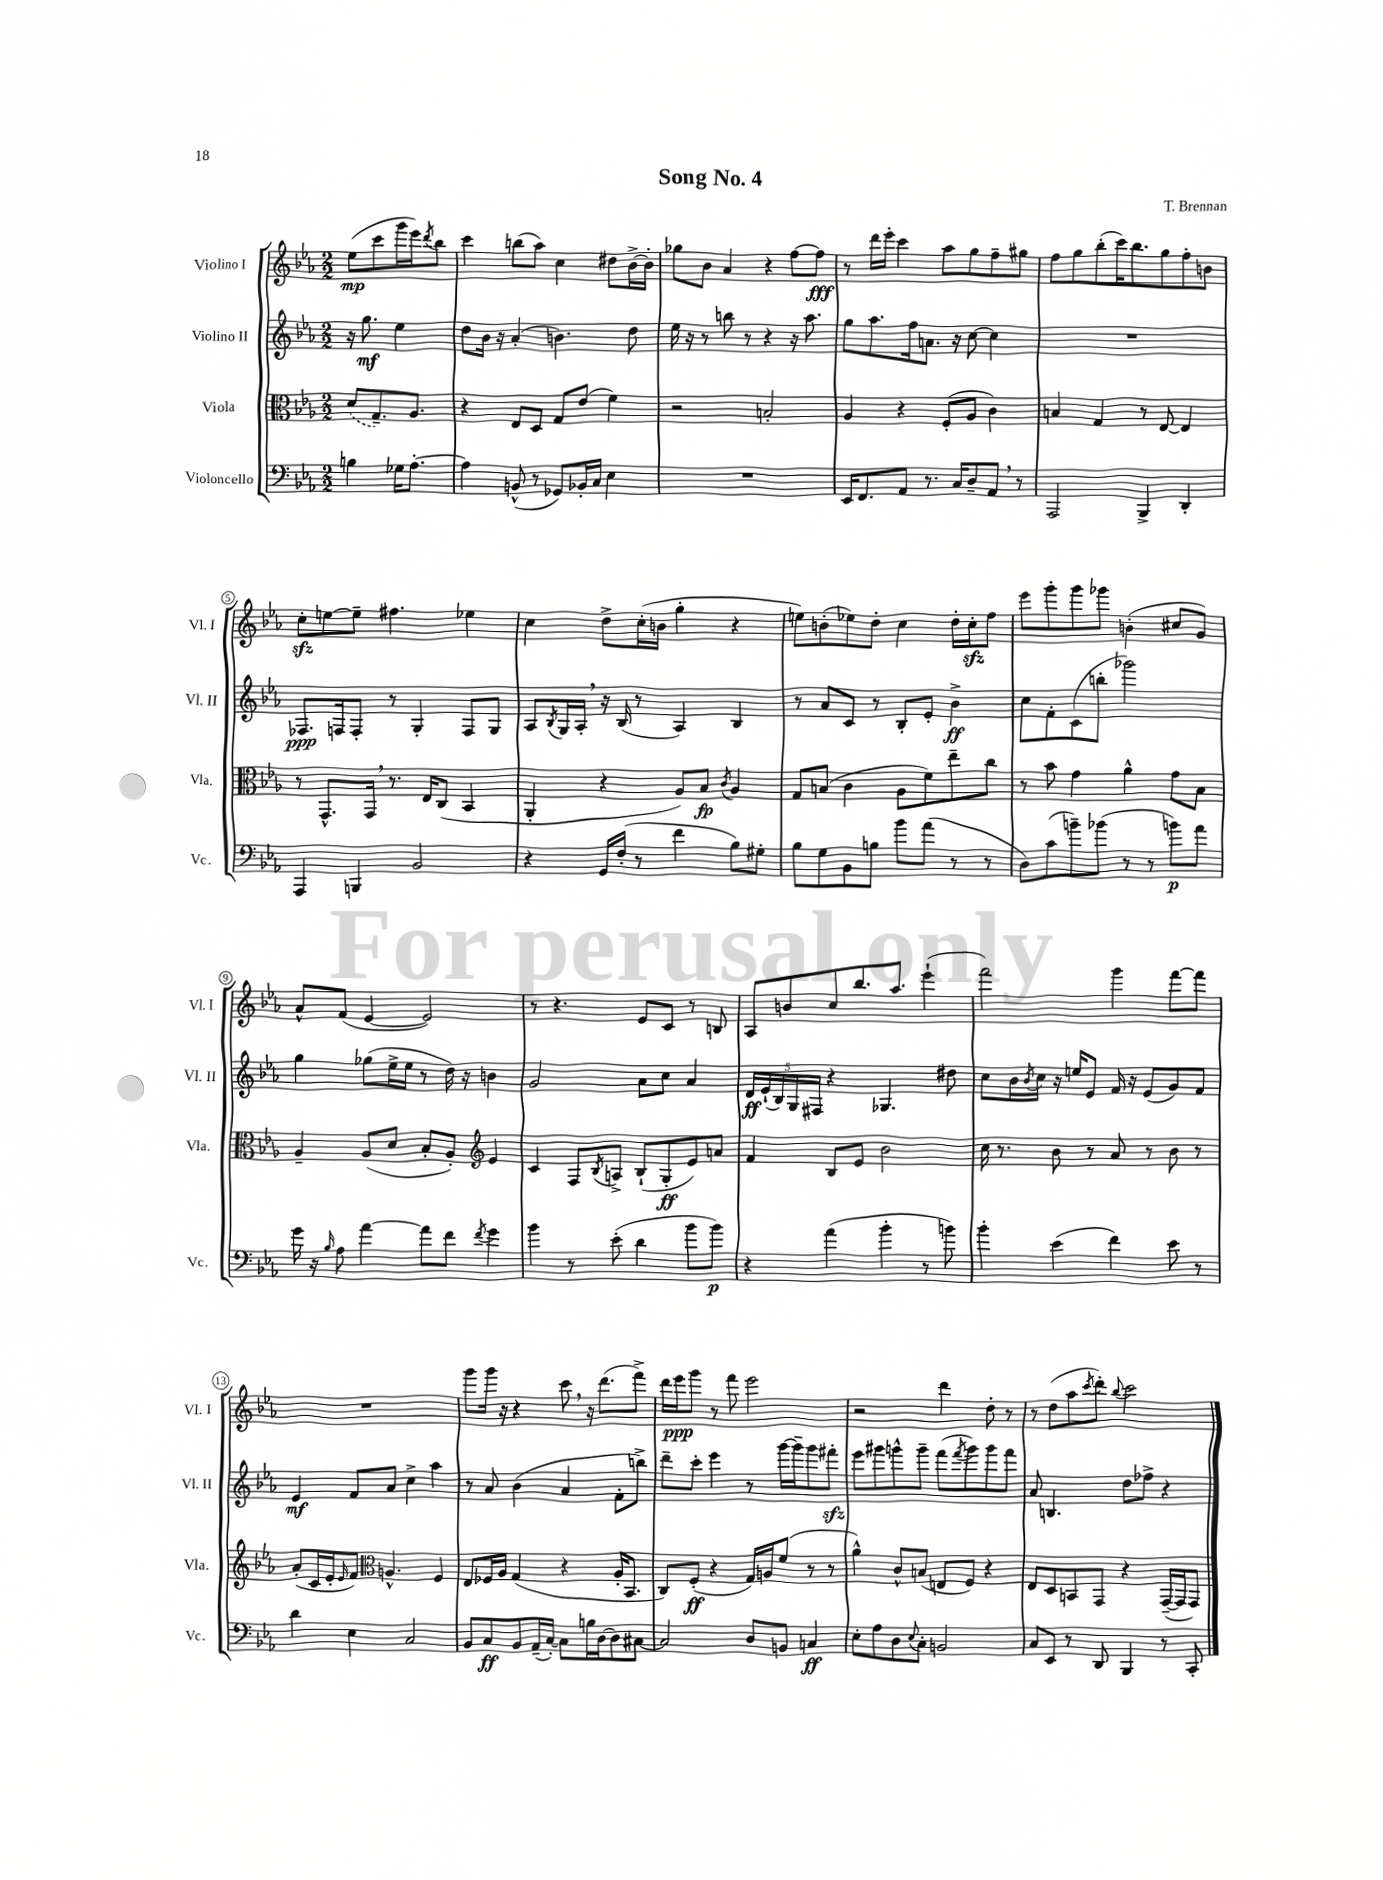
\header { title = "Song No. 4" composer = "T. Brennan" }
<<
\new StaffGroup <<
\new Staff = "s0" \with { instrumentName = "Violino I" shortInstrumentName = "Vl. I" } {
    \clef treble \key ees \major \numericTimeSignature \time 2/2 \partial 2
    ees''8\mp( c'''8 g'''16 ees'''16) \acciaccatura { d'''8 } bes''8 |
    c'''4 b''8( aes''8) c''4 dis''8 bes'16~-> bes'16-. |
    ges''8 bes'8 aes'4 r4 f''8~ f''8\fff |
    r8 d'''16 ees'''16-. c'''4 aes''8 g''8 f''8-- gis''8 |
    f''8 g''8 bes''8-.( c'''16) bes''8. g''8 f''8-. b'8 |
    c''8-.\sfz e''8~ e''8-- fis''4. ees''4 |
    c''4 d''8-> c''16-.( b'16 g''4-. r4 |
    e''8) b'8-.( ees''8) d''8-. c''4 d''16-. c''16-.\sfz f''8 |
    ees'''8 g'''8-. g'''8 ges'''8 b'4-.( cis''8 g'8) |
    aes'8-^ f'8( ees'4~ ees'2) |
    r8 r4. ees'8 c'8 r8 b8 |
    aes8 b'8 c''8 bes''8. aes''8. ees'''4-!( |
    f'''2) g'''4 f'''8~ f'''8 |
    R1 |
    g'''8 g'''16 r16 r4 c'''8 \breathe r16 d'''8.( f'''8->) |
    d'''16 ees'''16\ppp g'''8 r8 f'''8 ees'''2 |
    r2 d'''4 d''8-. r8 |
    r8 d''8( aes''8 \acciaccatura { c'''8 } d'''8-.) \appoggiatura { bes''8 } c'''2 \bar "|." |
}
\new Staff = "s1" \with { instrumentName = "Violino II" shortInstrumentName = "Vl. II" } {
    \clef treble \key ees \major \numericTimeSignature \time 2/2 \partial 2
    r16 g''8.\mf ees''4 |
    d''8 bes'16 r16 aes'4-.( b'4.) d''8 |
    ees''16 r16 r8 b''8 r8 r4 r16 aes''8. |
    g''8 aes''8. f''16 a'8. r16 c''8~ c''4 |
    R1 |
    fes8.\ppp f16 f8-. r8 g4-. f8 g8 |
    aes8 \acciaccatura { bes8 } g16 aes16-. \breathe r16 bes16( r8 aes4) bes4 |
    r8 aes'8 c'8 r8 bes8-. ees'8-. bes'4->\ff |
    c''8 f'8-. c'8( b''8-. ges'''2) |
    g''4 ges''8( ees''16-> ees''16 r8 d''16) r16 b'4 |
    g'2 aes'8 c''8 aes'4 |
    \tuplet 5/4 { d'16\ff ees'16-!( bes16) g16 fis16 } r4 ges4. dis''8 |
    c''8 bes'16 \acciaccatura { bes'8 } c''16 r16 e''16 ees'8 f'16 r16 ees'8( g'8) f'8 |
    ees'4\mf f'8 aes'8 c''4-> aes''4 |
    r8 aes'8 bes'4( aes'4 f'8-. b''8->) |
    d'''8-- c'''8-. ees'''4 r8 g'''16~ g'''16-- g'''8 fis'''8-.\sfz |
    ees'''8 gis'''8 g'''8-^ g'''8-- f'''8( \acciaccatura { f'''8 } g'''8) g'''8 f'''8 |
    aes'8 b4. d''8 fes''8-> r4 \bar "|." |
}
\new Staff = "s2" \with { instrumentName = "Viola" shortInstrumentName = "Vla." } {
    \clef alto \key ees \major \numericTimeSignature \time 2/2 \partial 2
    \once \slurDashed d'8( g8.--) aes8. |
    r4 ees8 d8 g8 ees'8( f'4) |
    r2 b2-. |
    aes4 r4 f8-.( aes8 c'4) |
    b4 g4 r8 ees8~ ees4 |
    r8 g,8.-^ g,16 \breathe r8. ees16 c8( bes,4 |
    aes,4-. r4 aes8) bes8\fp \acciaccatura { c'8 } aes4 |
    g8 b8( c'4 aes8 f'8) ees''8-- c''8 |
    r8 bes'8 g'4 aes'4-^ g'8 bes8 |
    aes4-- aes8( d'8 bes8-. aes8-.) \clef treble ees'4 |
    c'4 f8 \acciaccatura { bes8 } a8-> bes8-!( g8-.\ff ees'8) a'8 |
    f'4 bes8 ees'8 bes'2 |
    c''16 r8. bes'8 r8 aes'8 r8 bes'8 r8 |
    aes'8-.( c'16 ees'16-. \grace { ees'16 } f'8) \clef alto a4.-^ f4 |
    ees8 fes16 aes16 g4( r4 aes16-. bes,8. |
    c8) f8-.\ff( r4 g16) a16 f'8( r8 r8 |
    aes'4-^) c'8-^ b8( e8 f8) r4 |
    ees8 d8 b,8 g,8 r4 g,16~--( g,16 g,8) \bar "|." |
}
\new Staff = "s3" \with { instrumentName = "Violoncello" shortInstrumentName = "Vc." } {
    \clef bass \key ees \major \numericTimeSignature \time 2/2 \partial 2
    b4 ges16 aes8.~-. |
    aes4 b,8-^( r8 ges,8) bes,16-. c16 ees4 |
    R1 |
    ees,16 f,8. aes,8 r8. c16 d8-- aes,8 \breathe r8 |
    aes,,2 bes,,4-> d,4-. |
    aes,,4 b,,4 bes,2 |
    r4 g,16 f16-.( r8 f'4 bes8) gis8-. |
    bes8 g8 bes,8 b8 bes'8 aes'8( r8 r8 |
    d8) c'8( b'8--) bes'8( r8 r8 b'8\p) aes'8 |
    g'16 r16 \grace { bes16 } aes8 aes'4~ aes'8 f'8 \acciaccatura { f'8 } g'4 |
    bes'4 r8 ees'8-.( d'4 bes'8 bes'8\p) |
    r4 aes'4( bes'4-. r8 b'8) |
    bes'4-. ees'4( f'4) ees'8 r8 |
    d'4 ees4 c2 |
    bes,8 c8\ff bes,8 aes,16--( c16~-.) c8 b16 d16~ d8 cis8~ |
    cis2 d8 b,8 c4\ff |
    ees8-. aes8 d8 \appoggiatura { ees8 } c8-. b,2 |
    c8 ees,8 r8 d,8 bes,,4 r8 c,8-. \bar "|." |
}
>>
>>
\layout { \context { \Score \override BarNumber.stencil = #(make-stencil-circler 0.1 0.3 ly:text-interface::print) } }
